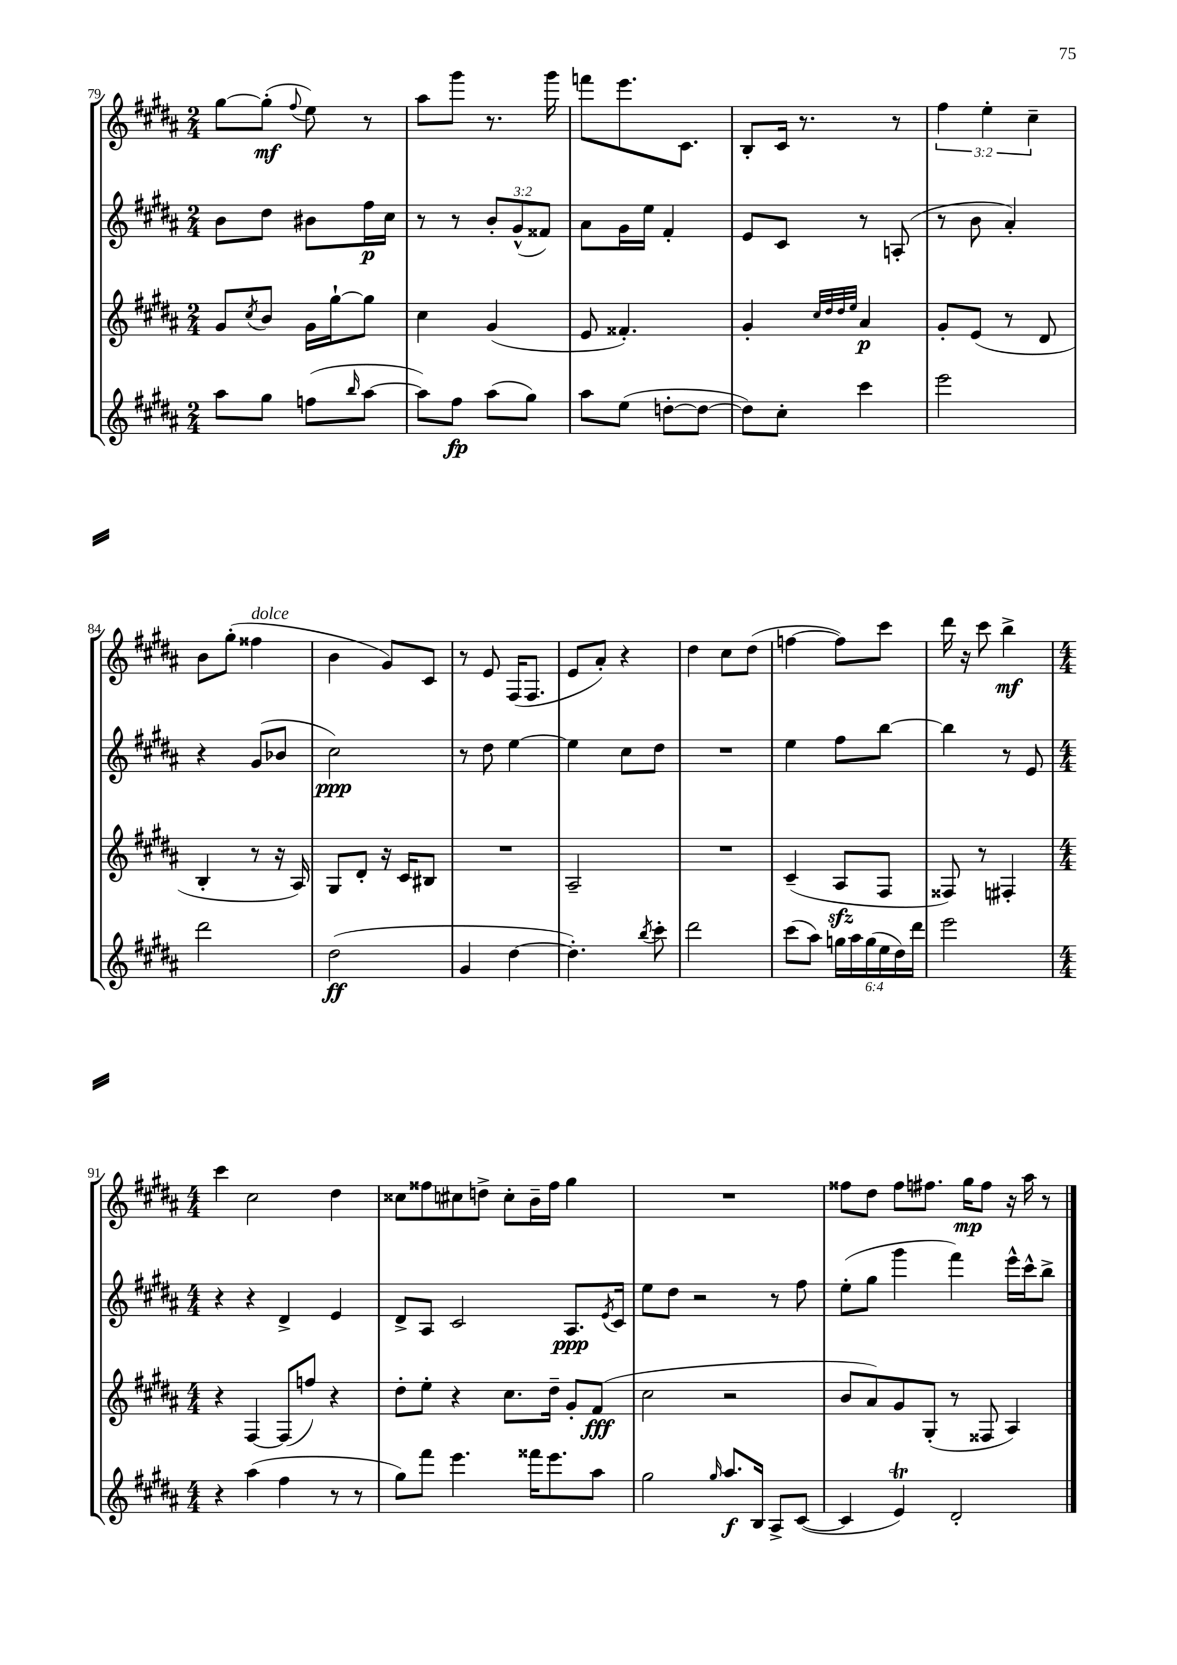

**kern	**dynam	**kern	**dynam	**kern	**dynam	**kern	**dynam
*part4	*part4	*part3	*part3	*part2	*part2	*part1	*part1
*staff4	*staff4	*staff3	*staff3	*staff2	*staff2	*staff1	*staff1
*clefG2	*	*clefG2	*	*clefG2	*	*clefG2	*
*k[f#c#g#d#a#]	*	*k[f#c#g#d#a#]	*	*k[f#c#g#d#a#]	*	*k[f#c#g#d#a#]	*
*M2/4	*	*M2/4	*	*M2/4	*	*M2/4	*
=79	=79	=79	=79	=79	=79	=79	=79
8aa#\L	.	8g#/L	.	8b\L	.	[8gg#\L	.
.	.	8qcc#/	.	.	.	.	.
8gg#\J	.	8b/J	.	8dd#\J	.	(8gg#'\J]	mf
.	.	.	.	.	.	8qqff#/	.
(8ffn\L	.	16g#\LL	.	8b#X\L	.	8ee\)	.
.	.	[16gg#`\J	.	.	.	.	.
16qqbb/	.	.	.	.	.	.	.
[8aa#\J	.	8gg#\J]	.	16ff#\L	p	8r	.
.	.	.	.	16cc#\JJ	.	.	.
=80	=80	=80	=80	=80	=80	=80	=80
8aa#\L])	.	4cc#\	.	8r	.	8aa#\L	.
8ff#\J	fp	.	.	8r	.	8ggg#\J	.
(8aa#\L	.	(4g#/	.	12b'/L	.	8.r	.
.	.	.	.	(12g#^^/	.	.	.
8gg#\J)	.	.	.	.	.	.	.
.	.	.	.	12f##X/J)	.	.	.
.	.	.	.	.	.	16ggg#\	.
=81	=81	=81	=81	=81	=81	=81	=81
8aa#\L	.	8e/	.	8a#\L	.	8fffn\L	.
(8ee\J	.	4.f##X'/)	.	16g#\L	.	8.eee\	.
.	.	.	.	16ee\JJ	.	.	.
[8ddn'\L	.	.	.	4f#'/	.	.	.
.	.	.	.	.	.	8.c#\J	.
8dd\J_	.	.	.	.	.	.	.
=82	=82	=82	=82	=82	=82	=82	=82
8dd\L])	.	4g#'/	.	8e/L	.	8B'/L	.
8cc#'\J	.	.	.	8c#/J	.	16c#/Jk	.
.	.	.	.	.	.	8.r	.
.	.	32qqcc#/LLL	.	.	.	.	.
.	.	32qqdd#/	.	.	.	.	.
.	.	32qqdd#/	.	.	.	.	.
.	.	32qqee/JJJ	.	.	.	.	.
4ccc#\	.	4a#/	p	8r	.	.	.
.	.	.	.	(8An'/	.	8r	.
=83	=83	=83	=83	=83	=83	=83	=83
2eee\	.	8g#'/L	.	8r	.	6ff#\	.
.	.	(8e/J	.	8b\	.	.	.
.	.	.	.	.	.	6ee'\	.
.	.	8r	.	4a#'/)	.	.	.
.	.	.	.	.	.	6cc#~\	.
.	.	8d#/	.	.	.	.	.
!!LO:LB:g=z
=84	=84	=84	=84	=84	=84	=84	=84
2ddd#\	.	4B'/	.	4r	.	8b\L	.
.	.	.	.	.	.	(8gg#'\J	.
!	!	!	!	!	!	!LO:TX:a:i:t=dolce	!
.	.	8r	.	(8g#/L	.	4ff##X\	.
.	.	16r	.	8b-X/J	.	.	.
.	.	16A#/)	.	.	.	.	.
=85	=85	=85	=85	=85	=85	=85	=85
(2dd#\	ff	8G#/L	.	2cc#\)	ppp	4b\	.
.	.	8d#'/J	.	.	.	.	.
.	.	16r	.	.	.	8g#/L)	.
.	.	16c#/KL	.	.	.	.	.
.	.	8B#X/J	.	.	.	8c#/J	.
=86	=86	=86	=86	=86	=86	=86	=86
4g#/	.	2r	.	8r	.	8r	.
.	.	.	.	8dd#\	.	8e/	.
[4dd#\	.	.	.	[4ee\	.	(16F#/KL	.
.	.	.	.	.	.	8.F#/J	.
=87	=87	=87	=87	=87	=87	=87	=87
4.dd#'\])	.	2A#~/	.	4ee\]	.	8e/L	.
.	.	.	.	.	.	8a#'/J)	.
.	.	.	.	8cc#\L	.	4r	.
8qbb/	.	.	.	.	.	.	.
8ccc#'\	.	.	.	8dd#\J	.	.	.
=88	=88	=88	=88	=88	=88	=88	=88
2ddd#\	.	2r	.	2r	.	4dd#\	.
.	.	.	.	.	.	8cc#\L	.
.	.	.	.	.	.	(8dd#\J	.
=89	=89	=89	=89	=89	=89	=89	=89
(8ccc#\L	.	(4c#~/	.	4ee\	.	[4ffn\	.
8aa#\J)	.	.	.	.	.	.	.
24ggn\LL	.	8A#zz/L	.	8ff#\L	.	8ff\L])	.
24aa#\	.	.	.	.	.	.	.
(24gg\	.	.	.	.	.	.	.
24ee\	.	8F#/J	.	[8bb\J	.	8ccc#\J	.
24dd#\)	.	.	.	.	.	.	.
24ddd#\JJ	.	.	.	.	.	.	.
=90	=90	=90	=90	=90	=90	=90	=90
2eee\	.	8F##X/)	.	4bb\]	.	16ddd#\	.
.	.	.	.	.	.	16r	.
.	.	8r	.	.	.	8ccc#\	.
.	.	4F#X'/	.	8r	.	4bb^\	mf
.	.	.	.	8e/	.	.	.
!!LO:LB:g=z
=91	=91	=91	=91	=91	=91	=91	=91
*M4/4	*	*M4/4	*	*M4/4	*	*M4/4	*
4r	.	4r	.	4r	.	4ccc#\	.
(4aa#\	.	[4F#/	.	4r	.	2cc#\	.
4ff#\	.	(8F#/L]	.	4d#^/	.	.	.
.	.	8ffn/J)	.	.	.	.	.
8r	.	4r	.	4e/	.	4dd#\	.
8r	.	.	.	.	.	.	.
=92	=92	=92	=92	=92	=92	=92	=92
8gg#\L)	.	8dd#'\L	.	8d#^/L	.	8cc##X\L	.
8fff#\J	.	8ee'\J	.	8A#/J	.	8ff##X\	.
4.eee\	.	4r	.	2c#/	.	8cc#X\	.
.	.	.	.	.	.	8ddn^\J	.
.	.	8.cc#\L	.	.	.	8cc#'\L	.
16fff##X\KL	.	.	.	.	.	16b~\L	.
8.eee\	.	16dd#~\Jk	.	.	.	16ff##\JJ	.
.	.	8g#'/L	.	8.A#/L	ppp	4gg#\	.
8aa#\J	.	(8f#/J	fff	.	.	.	.
.	.	.	.	8qe/	.	.	.
.	.	.	.	16c#/Jk	.	.	.
=93	=93	=93	=93	=93	=93	=93	=93
2gg#\	.	2cc#\	.	8ee\L	.	1r	.
.	.	.	.	8dd#\J	.	.	.
.	.	.	.	2r	.	.	.
16qqgg#/	.	.	.	.	.	.	.
8.aa#/L	f	2r	.	.	.	.	.
16B/Jk	.	.	.	.	.	.	.
8A#^/L	.	.	.	8r	.	.	.
([8c#/J	.	.	.	8ff#\	.	.	.
=94	=94	=94	=94	=94	=94	=94	=94
4c#/]	.	8b/L	.	(8ee'\L	.	8ff##X\L	.
.	.	8a#/)	.	8gg#\J	.	8dd#\J	.
4eT/)	.	8g#/	.	4ggg#\	.	8ff##\L	.
.	.	(8G#'/J	.	.	.	8.ff#X\J	.
2d#'/	.	8r	.	4fff#\)	.	.	.
.	.	.	.	.	.	16gg#\KL	mp
.	.	8F##X/	.	.	.	8ff#\J	.
.	.	4A#/)	.	16eee^^\LL	.	16r	.
.	.	.	.	16ccc#^^\J	.	16aa#\	.
.	.	.	.	8bb^\J	.	8r	.
==	==	==	==	==	==	==	==
*-	*-	*-	*-	*-	*-	*-	*-
